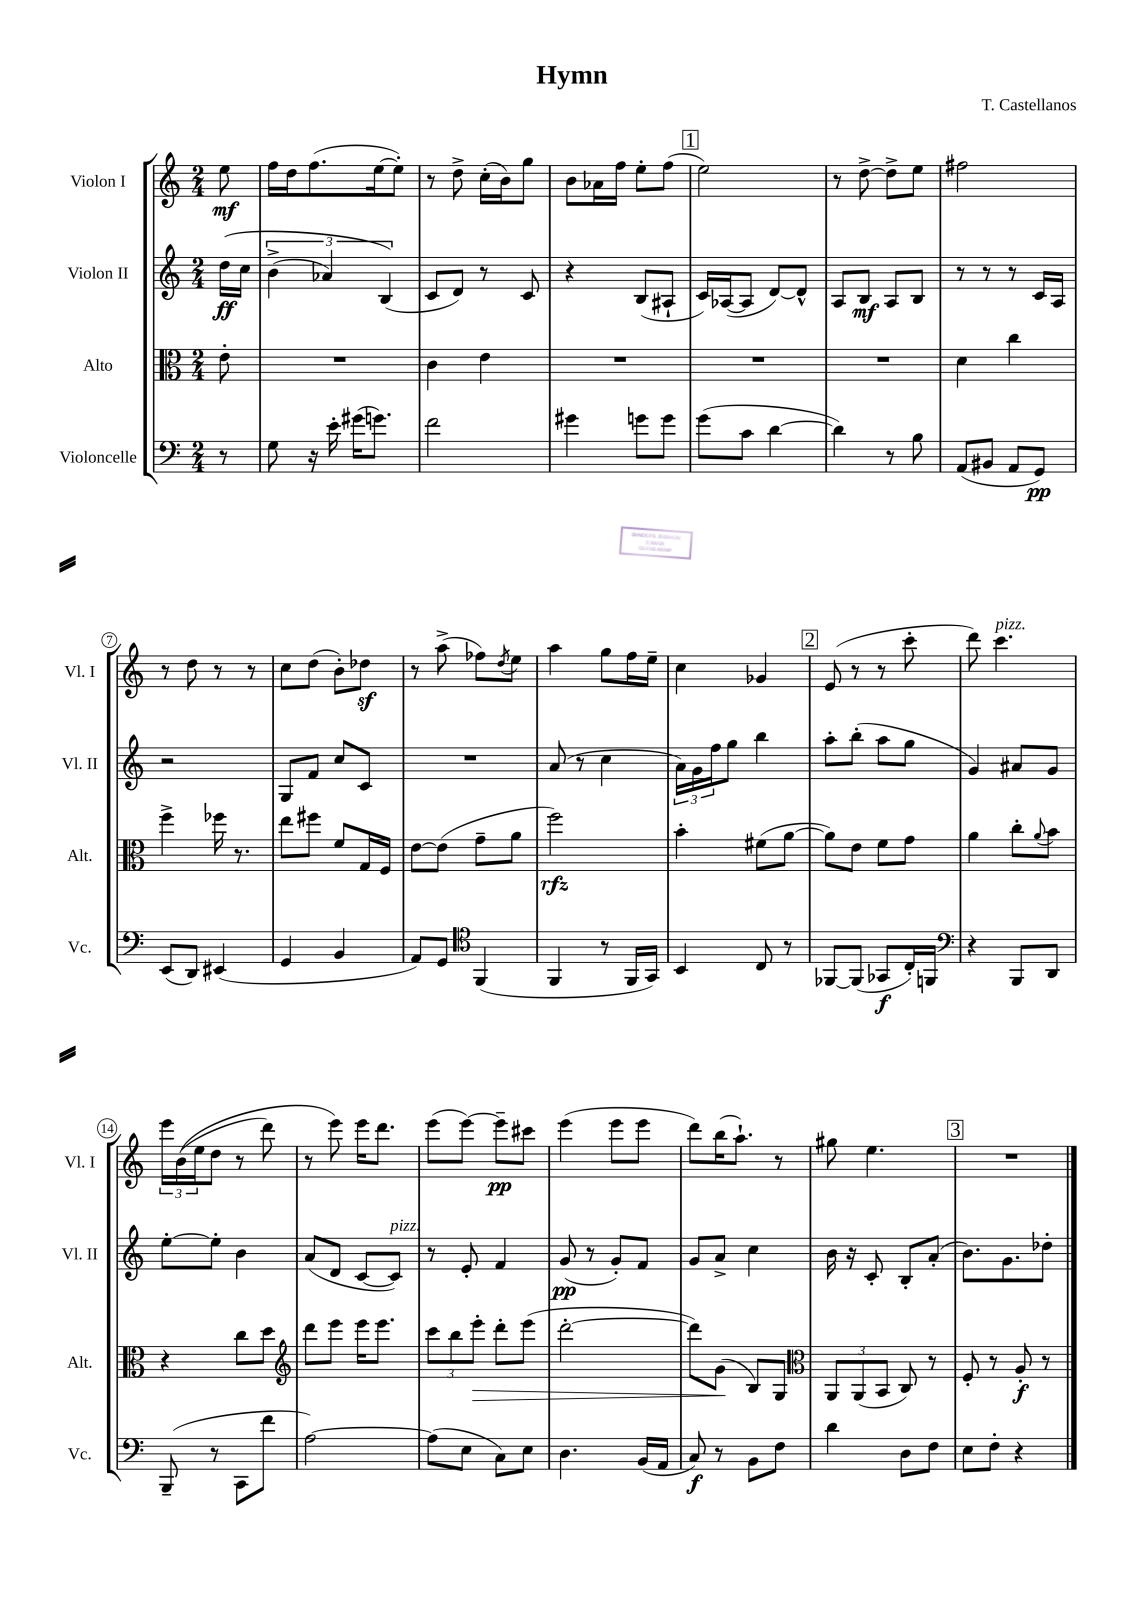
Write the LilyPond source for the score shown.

\header { title = "Hymn" composer = "T. Castellanos" }
<<
\new StaffGroup <<
\new Staff = "s0" \with { instrumentName = "Violon I" shortInstrumentName = "Vl. I" } {
    \clef treble \key c \major \numericTimeSignature \time 2/4 \partial 8
    e''8\mf |
    f''16 d''16 f''8.( e''16~ e''8-.) |
    r8 d''8-> c''16-.( b'16) g''8 |
    b'8 aes'16 f''16 e''8-. f''8( |
    \mark \markup { \box "1" } e''2) |
    r8 d''8~-> d''8-> e''8 |
    fis''2 |
    r8 d''8 r8 r8 |
    c''8 d''8( b'8-.) des''8\sf |
    r8 a''8->( fes''8) \acciaccatura { d''8 } e''8 |
    a''4 g''8 f''16 e''16-- |
    c''4 ges'4 |
    \mark \markup { \box "2" } e'8( r8 r8 c'''8-. |
    d'''8) c'''4.^\markup { \italic "pizz." } |
    \tuplet 3/2 { e'''16 b'16(\( e''16 } d''8 r8 d'''8) |
    r8 e'''8\) e'''16 d'''8. |
    e'''8( e'''8~) e'''8--\pp cis'''8 |
    e'''4( e'''8 e'''8 |
    d'''8) b''16( a''8.-!) r8 |
    gis''8 e''4. |
    \mark \markup { \box "3" } R2 \bar "|." |
}
\new Staff = "s1" \with { instrumentName = "Violon II" shortInstrumentName = "Vl. II" } {
    \clef treble \key c \major \numericTimeSignature \time 2/4 \partial 8
    d''16\ff\( c''16 |
    \tuplet 3/2 { b'4->( aes'4) b4(\) } |
    c'8 d'8) r8 c'8 |
    r4 b8( ais8-! |
    \mark \markup { \box "1" } c'16) aes16~( aes8 d'8~) d'8-^ |
    a8 b8\mf a8 b8 |
    r8 r8 r8 c'16 a16 |
    r2 |
    g8 f'8 c''8 c'8 |
    R2 |
    a'8( r8 c''4 |
    \tuplet 3/2 { a'16) g'16 f''16 } g''8 b''4 |
    \mark \markup { \box "2" } a''8-. b''8-.( a''8 g''8 |
    g'4) ais'8 g'8 |
    e''8~-. e''8-. b'4 |
    a'8( d'8 c'8~ c'8^\markup { \italic "pizz." }) |
    r8 e'8-. f'4 |
    g'8\pp( r8 g'8-.) f'8 |
    g'8 a'8-> c''4 |
    b'16 r16 c'8-. b8-. a'8-.( |
    \mark \markup { \box "3" } b'8.) g'8. des''8-. \bar "|." |
}
\new Staff = "s2" \with { instrumentName = "Alto" shortInstrumentName = "Alt." } {
    \clef alto \key c \major \numericTimeSignature \time 2/4 \partial 8
    e'8-. |
    R2 |
    c'4 e'4 |
    R2 |
    \mark \markup { \box "1" } R2 |
    R2 |
    d'4 c''4 |
    f''4-> fes''16 r8. |
    e''8 fis''8 f'8 g16 f16 |
    e'8~ e'8( g'8-- a'8 |
    f''2\rfz) |
    b'4-. fis'8( a'8~ |
    \mark \markup { \box "2" } a'8) e'8 f'8 g'8 |
    a'4 c''8-. \appoggiatura { a'8 } b'8 |
    r4 c''8 d''8 |
    \clef treble d'''8 e'''8 e'''16 e'''8. |
    \tuplet 3/2 { c'''8 b''8 e'''8-.\> } d'''8-. e'''8( |
    d'''2~-. |
    d'''8) g'8\!( b8) g8 |
    \clef alto \tuplet 3/2 { a,8 a,8( b,8 } c8) r8 |
    \mark \markup { \box "3" } f8-. r8 a8-.\f r8 \bar "|." |
}
\new Staff = "s3" \with { instrumentName = "Violoncelle" shortInstrumentName = "Vc." } {
    \clef bass \key c \major \numericTimeSignature \time 2/4 \partial 8
    r8 |
    g8 r16 e'16-. gis'16( g'8.) |
    f'2 |
    gis'4 g'8 g'8 |
    \mark \markup { \box "1" } g'8( c'8 d'4~ |
    d'4) r8 b8 |
    a,8( bis,8 a,8 g,8\pp) |
    e,8( d,8) eis,4( |
    g,4 b,4 |
    a,8) g,8 \clef tenor f,4( |
    f,4 r8 f,16 g,16) |
    b,4 c8 r8 |
    \mark \markup { \box "2" } fes,8~ fes,8( ges,8\f c16-.) f,16 |
    \clef bass r4 b,,8 d,8 |
    b,,8--( r8 c,8 f'8 |
    a2~) |
    a8( e8 c8) e8 |
    d4. b,16( a,16 |
    c8\f) r8 b,8 f8 |
    d'4 d8 f8 |
    \mark \markup { \box "3" } e8 f8-. r4 \bar "|." |
}
>>
>>
\layout { \context { \Score \override BarNumber.stencil = #(make-stencil-circler 0.1 0.3 ly:text-interface::print) } }
